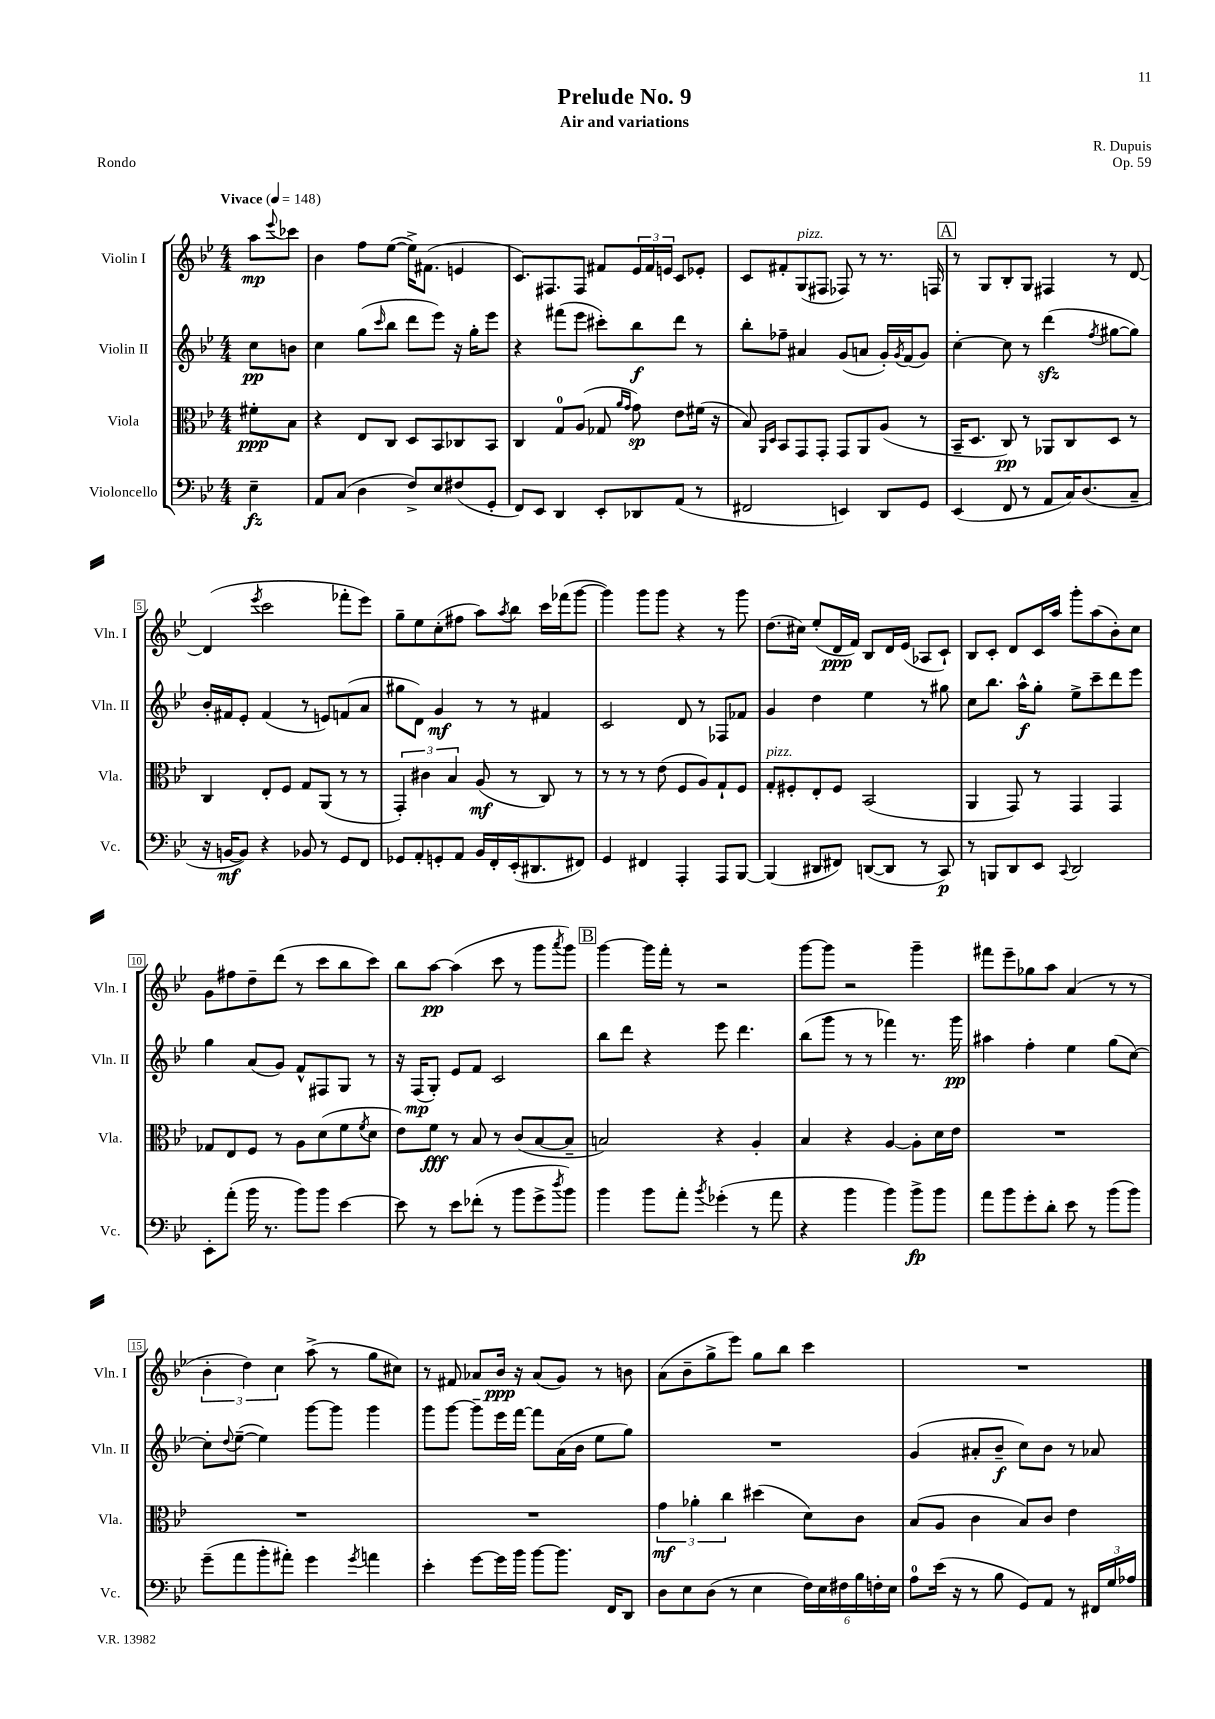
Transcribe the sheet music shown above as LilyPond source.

\header { title = "Prelude No. 9" composer = "R. Dupuis" subtitle = "Air and variations" opus = "Op. 59" piece = "Rondo" }
<<
\new StaffGroup <<
\new Staff = "s0" \with { instrumentName = "Violin I" shortInstrumentName = "Vln. I" } {
    \clef treble \key bes \major \numericTimeSignature \time 4/4 \partial 4 \tempo "Vivace" 4 = 148
    a''8\mp \appoggiatura { ees'''8 } ces'''8 |
    bes'4 f''8 ees''8~( ees''16->) fis'8.( e'4 |
    c'8.) fis8. fis8 fis'8 \tuplet 3/2 { ees'16 fis'16 e'16 } c'8 ees'8-. |
    c'8 fis'8-. g8^\markup { \italic "pizz." }( fis8 fes8) r8 r8. f16 |
    \mark \markup { \box "A" } r8 g8 bes8-. g8 fis4 r8 d'8~ |
    d'4( \acciaccatura { ees'''8 } c'''2 fes'''8-. ees'''8) |
    g''8-- ees''8 c''8-.( fis''8 a''8) \acciaccatura { a''8 } bes''8 c'''16 fes'''16( g'''8~ |
    g'''4) g'''8 g'''8 r4 r8 g'''8 |
    d''8.( cis''16) ees''8-.( d'16\ppp f'16) bes8 d'16 ees'16( aes8 c'8-!) |
    bes8 c'8-. d'8 c'16 a''16 g'''8-. a''8( bes'8-.) c''8 |
    g'8 fis''8 d''8-- d'''8( r8 c'''8 bes''8 c'''8) |
    bes''8 a''8~\pp a''4( c'''8 r8 g'''8 \acciaccatura { a'''8 } g'''8) |
    \mark \markup { \box "B" } g'''4~ g'''16 f'''16-. r8 r2 |
    g'''8~ g'''8 r2 g'''4-- |
    fis'''8 ees'''8-- ges''8 a''8 a'4( r8 r8 |
    \tuplet 3/2 { bes'4-. d''4) c''4 } a''8->( r8 g''8 cis''8) |
    r8 fis'8 aes'8 bes'16\ppp r16 aes'8( g'8) r8 b'8 |
    a'8( bes'8-- g''8-> ees'''8) g''8 bes''8 c'''4 |
    R1 \bar "|." |
}
\new Staff = "s1" \with { instrumentName = "Violin II" shortInstrumentName = "Vln. II" } {
    \clef treble \key bes \major \numericTimeSignature \time 4/4 \partial 4
    c''8\pp b'8 |
    c''4 g''8( \grace { c'''16 } bes''8 d'''8 ees'''8) r16 g''16-. ees'''8 |
    r4 fis'''8( ees'''8 cis'''8-.) bes''8\f d'''8 r8 |
    bes''8-. fes''8-- ais'4 g'8( a'8 g'16-.) \acciaccatura { g'8 } f'16( g'8) |
    \mark \markup { \box "A" } c''4~-. c''8 r8 d'''4\sfz( \acciaccatura { f''8 } gis''8~ gis''8) |
    bes'16-. fis'16 ees'8-. fis'4( r8 e'8) f'8( a'8 |
    gis''8 d'8) g'4\mf r8 r8 fis'4 |
    c'2 d'8 r8 fes8 fes'8 |
    g'4 d''4 ees''4 r8 gis''8 |
    c''8 bes''8. a''16-^\f g''8-. ees''8-> c'''8-- d'''8 ees'''8 |
    g''4 a'8( g'8) f'8-^ fis8 g8 r8 |
    r16 f16\mp( g8-.) ees'8 f'8 c'2 |
    \mark \markup { \box "B" } bes''8 d'''8 r4 ees'''8 d'''4. |
    bes''8( g'''8 r8 r8 fes'''4) r8. g'''16\pp |
    ais''4 f''4-. ees''4 g''8( c''8~) |
    c''8-. \appoggiatura { d''8 } ees''8~--( ees''4) g'''8~ g'''8 g'''4 |
    g'''8 g'''8~ g'''8-- ees'''16 f'''16~ f'''8 a'16( bes'16 ees''8 g''8) |
    R1 |
    g'4( ais'8-. bes'8--\f c''8) bes'8 r8 aes'8 \bar "|." |
}
\new Staff = "s2" \with { instrumentName = "Viola" shortInstrumentName = "Vla." } {
    \clef alto \key bes \major \numericTimeSignature \time 4/4 \partial 4
    fis'8-.\ppp bes8 |
    r4 ees8 c8 d8 bes,8 ces8 bes,8 |
    c4 g8-0 a8( ges8 \grace { a'16 g'16 } g'8\sp) ees'8 fis'16( r16 |
    bes8) \grace { a,16 d16 } bes,8 g,8 g,8-. g,8 a,8 a8( r8 |
    \mark \markup { \box "A" } bes,16-- d8. c8\pp) r8 aes,8 c8 d8 r8 |
    c4 ees8-. f8 g8 a,8( r8 r8 |
    \tuplet 3/2 { g,4-.) cis'4 bes4 } a8\mf( r8 c8) r8 |
    r8 r8 r8 ees'8( f8 a8) g8-! f8 |
    g8-.^\markup { \italic "pizz." } fis8-. ees8-. fis8 bes,2( |
    a,4 g,8) r8 g,4 g,4 |
    ges8 ees8 f8 r8 a8 d'8( f'8 \acciaccatura { f'8 } d'8 |
    ees'8) f'8\fff r8 bes8 r8 c'8( bes8~ bes8-- |
    \mark \markup { \box "B" } b2) r4 a4-. |
    bes4 r4 a4~ a8-. d'16 ees'16 |
    R1 |
    R1 |
    R1 |
    \tuplet 3/2 { g'4\mf aes'4-. c''4 } dis''4( d'8) c'8 |
    bes8( a8 c'4 bes8) c'8 ees'4 \bar "|." |
}
\new Staff = "s3" \with { instrumentName = "Violoncello" shortInstrumentName = "Vc." } {
    \clef bass \key bes \major \numericTimeSignature \time 4/4 \partial 4
    ees4--\fz |
    a,8 c8( d4 f8->) ees8 fis8( g,8-. |
    f,8) ees,8 d,4 ees,8-. des,8 a,8( r8 |
    fis,2 e,4) d,8 g,8 |
    \mark \markup { \box "A" } ees,4( f,8 r8 a,8 c16) d8.( c8-- |
    r16 b,16~\mf b,8) r4 bes,8 r8 g,8 f,8 |
    ges,8 a,8-. g,8-. a,8 bes,16 f,16-. ees,16-.( dis,8. fis,8) |
    g,4 fis,4 a,,4-. a,,8 bes,,8~ |
    bes,,4( dis,8 fis,8) d,8~( d,8 r8 c,8\p) |
    r8 b,,8 d,8 ees,8 \appoggiatura { c,8 } d,2 |
    ees,8-. a'8-.( bes'16 r8. bes'8) bes'8 ees'4~ |
    ees'8 r8 ees'8 fes'8-.( r8 bes'8 g'8-> \acciaccatura { d''8 } bes'8) |
    \mark \markup { \box "B" } bes'4 bes'8 a'8-. \acciaccatura { bes'8 } ges'4-.( r8 a'8 |
    r4 bes'4 bes'4) bes'8->\fp bes'8 |
    a'8 bes'8 g'8-. d'8-. ees'8 r8 bes'8( bes'8) |
    g'8--( a'8 bes'8-. ais'8-.) g'4 \acciaccatura { g'8 } a'4 |
    ees'4-. g'8~ g'16 bes'16 bes'8~ bes'8. f,16 d,8 |
    d8 ees8 d8( r8 ees4 \tuplet 6/4 { f16) ees16 fis16 bes16 f16-. ees16 } |
    a8-0 ees'16( r16 r8 bes8 g,8) a,8 r8 \tuplet 3/2 { fis,16 g16 aes16 } \bar "|." |
}
>>
>>
\layout { \context { \Score \override BarNumber.stencil = #(make-stencil-boxer 0.1 0.3 ly:text-interface::print) } }
